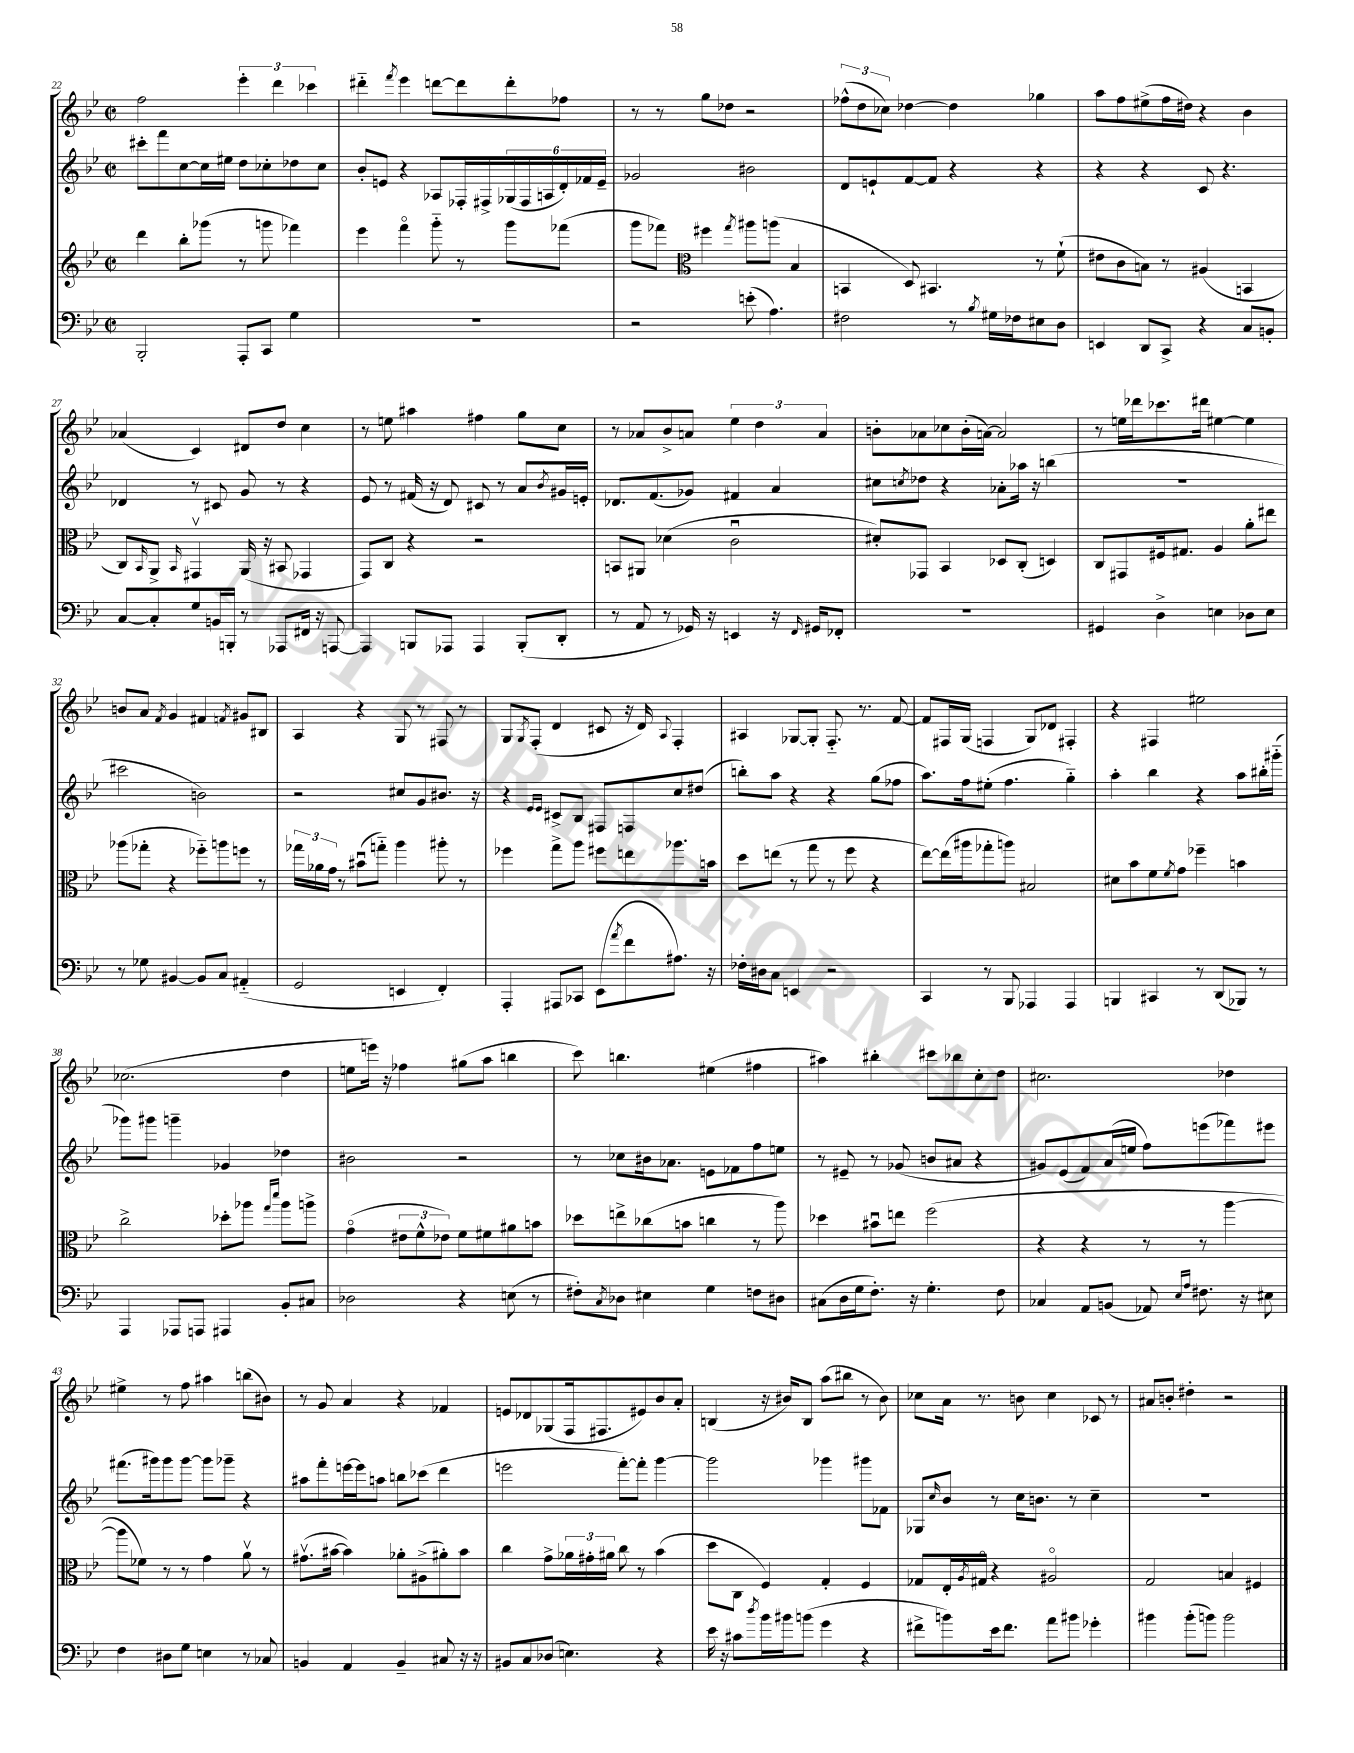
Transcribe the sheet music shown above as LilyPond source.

<<
\new StaffGroup <<
\new Staff = "s0" {
    \clef treble \key bes \major \defaultTimeSignature \time 2/2
    f''2 \tuplet 3/2 { ees'''4-. d'''4 ces'''4 } |
    dis'''4-_ \acciaccatura { f'''8 } ees'''4 d'''8~ d'''8 d'''8-. fes''8 |
    r8 r8 g''8 des''8 r2 |
    \tuplet 3/2 { fes''8-^( d''8 ces''8) } des''4~ des''4 ges''4 |
    a''8 f''8 eis''8->( f''16 dis''16) r4 bes'4 |
    aes'4( c'4) dis'8 d''8 c''4 |
    r8 e''8 ais''4 fis''4 g''8 c''8 |
    r8 aes'8 bes'8-> a'8 \tuplet 3/2 { ees''4 d''4 a'4 } |
    b'8-. aes'8 ces''8 b'16-.( a'16~) a'2 |
    r8 e''16 des'''16 ces'''8. dis'''16 eis''4~ eis''4 |
    b'8 a'8 \acciaccatura { f'8 } g'4 fis'4 \acciaccatura { f'8 } gis'8 bis8 |
    a4 r4 g8 r8 fis8 r8 |
    g8 \acciaccatura { g8 } f8-.( d'4 cis'8 r16 d'16) \appoggiatura { a8 } f4-. |
    ais4 ges8~ ges8-. f8.-_ r8. f'8~ |
    f'8 fis16 g16( f4 g8) des'8 fis4-. |
    r4 fis4 eis''2 |
    ces''2.( d''4 |
    e''8 e'''16) r16 fes''4 gis''8( a''8 b''4 |
    c'''8) b''4. eis''4( fis''4 |
    ais''4) bis''4-. cis'''8 bes''8 c''8-. d''8 |
    cis''2. des''4 |
    eis''4-> r8 f''8 ais''4 b''8( bis'8) |
    r8 g'8 a'4 r4 fes'4 |
    e'8 des'8 ges8( f16 fis8. eis'8) bes'8 a'8-. |
    b4( r16 bis'16) b8 a''8( bis''8 r8 bis'8) |
    ces''8 a'16 r8. b'8 ces''4 ces'8 r8 |
    ais'8 b'8-. dis''4-. r2 \bar "|." |
}
\new Staff = "s1" {
    \clef treble \key bes \major \defaultTimeSignature \time 2/2
    cis'''8-. f'''8 c''8~ c''16 eis''16 d''8 ces''8-. des''8 ces''8 |
    bes'8-. e'8 r4 aes8 fes16-. fis16-> \tuplet 6/4 { ges16( fis16 a16 d'16-.) fes'16 e'16-- } |
    ges'2 bis'2 |
    d'8 e'8-! f'8~ f'8 r4 r4 |
    r4 r4 c'8 r4. |
    des'4 r8 cis'8 g'8 r8 r4 |
    ees'8 r8 fis'16( r16 d'8) cis'8 r8 a'8 \acciaccatura { bes'8 } gis'16 e'16-. |
    des'8. f'8.( ges'8) fis'4 a'4 |
    cis''8 \acciaccatura { c''8 } des''8 r4 aes'8-. aes''16 r16 b''4( |
    R1 |
    cis'''2 b'2) |
    r2 cis''8 g'8 bis'8. r16 |
    r4 \grace { ees'16 ees'16 } cis'8-> bes8 fis8 f8 c''8 dis''8( |
    b''8-.) a''8 r4 r4 g''8( fes''8 |
    a''8.) f''16 eis''8-.( f''4. g''4-_) |
    a''4-. bes''4 r4 a''8 bis''16-. gis'''16-_( |
    ges'''8) gis'''8 g'''4-- ges'4 des''4 |
    bis'2 r2 |
    r8 ces''8 bis'16 aes'8. e'8 fes'8 f''8 e''8 |
    r8 eis'8-- r8 ges'8( b'8 ais'8 r4 |
    gis'8) ees'8( f'8) a'16( e''16 f''8) e'''8( fes'''8) eis'''8 |
    fis'''8.( gis'''16) gis'''8 gis'''8~ gis'''8 ges'''8-- r4 |
    ais''8 f'''8-. e'''16~ e'''16 a''8 b''8 ces'''8( d'''4 |
    e'''2 f'''8~-.) f'''8-. g'''4~ |
    g'''2 ges'''4 gis'''8 fes'8 |
    ges8 \grace { c''16 } bes'8 r8 c''16 b'8. r8 c''4-- |
    R1 \bar "|." |
}
\new Staff = "s2" {
    \clef treble \key bes \major \defaultTimeSignature \time 2/2
    d'''4 bes''8-. ges'''8( r8 g'''8 fes'''4) |
    ees'''4 f'''4\flageolet g'''8-_ r8 g'''8 fes'''8( |
    g'''8 fes'''8) \clef alto fis''4 \acciaccatura { g''8 } ais''8 a''8( bes4 |
    b,4 d8) bis,4. r8 f'8-!( |
    eis'8 c'8 b8) r8 ais4( b,4 |
    c8) \grace { bes,16 } a,8-> \grace { bes,16 } gis,4\upbow a,16( r16 bis,8 ges,4 |
    g,8) c8 r4 r2 |
    b,8 ais,8 des'4( c'2\downbow |
    dis'8-.) ges,8 bes,4 des8 c8-.( d4) |
    c8 gis,8 fis16 gis8. a4 a'8-. eis''8 |
    aes''8( ges''8-. r4 fes''8-_) a''8 f''8 r8 |
    \tuplet 3/2 { ges''16 aes'16 g'16 } r8 bis'8\downbow( g''8-_) a''4 ais''8-. r8 |
    fes''4 g''8-> a''8 fis''8 e''8 aes''8. b'16 |
    d''8 e''8( r8 g''8 r8 f''8 r4 |
    ees''8~) ees''16( ais''16 ges''8-. a''8) bis2 |
    dis'8 bes'8 f'8 \acciaccatura { f'8 } g'8 fes''4-- b'4 |
    c''2-> des''8-. aes''8 \grace { g''16 d'''16 } aes''8 a''8-> |
    g'4\flageolet( \tuplet 3/2 { eis'8 f'8-^ ees'8) } f'8 fis'8 ais'8 b'8 |
    des''8 e''8-> ces''8( b'8 c''4 r8 a''8) |
    des''4 bis'8\downbow e''8 f''2( |
    r4 r4 r8 r8 a''4~ |
    a''8 fes'8) r8 r8 g'4 a'8\upbow r8 |
    gis'8.\upbow( bis'16~ bis'4) aes'8-. ais8->( ais'8-.) bis'8 |
    c''4 g'8-> \tuplet 3/2 { aes'16 gis'16-. ais'16 } c''8 r8 bes'4( |
    d''8 c8 f4) g4-. f4 |
    ges8 ees16-. \acciaccatura { a8 } gis16\flageolet r4 ais2\flageolet |
    g2 b4 fis4 \bar "|." |
}
\new Staff = "s3" {
    \clef bass \key bes \major \defaultTimeSignature \time 2/2
    bes,,2-. a,,8-. c,8 g4 |
    R1 |
    r2 e'8-.( a4.) |
    fis2 r8 \acciaccatura { bes8 } gis16 fes16 eis8 d8 |
    e,4 d,8 c,8-> r4 c8 b,8-. |
    c8~ c8-. g8 b,16 b,,16-. r8 aes,,8 fis,16 r16 a,,8~ |
    a,,4 b,,8 aes,,8 aes,,4 b,,8-.( d,8-. |
    r8 a,8 r8 ges,16) r16 e,4 r16 \grace { f,16 } gis,16 fes,8-. |
    R1 |
    gis,4 d4-> e4 des8 e8 |
    r8 ges8 bis,4~ bis,8 c8 ais,4-_( |
    g,2 e,4 f,4-.) |
    a,,4-. ais,,8 ces,8 ees,8( \acciaccatura { a'8 } f'8 ais8.) r16 |
    fes16-. dis16 c8 e,4 r2 |
    c,4 r8 bes,,8 aes,,4 aes,,4 |
    b,,4 cis,4 r8 d,8( bes,,8) r8 |
    a,,4 aes,,8 a,,8 ais,,4 bes,8-. cis8 |
    des2 r4 e8( r8 |
    fis8-.) \acciaccatura { c8 } des8 eis4 g4 f8 dis8 |
    cis8( d16 g16 f8.-.) r16 g4.-. f8 |
    ces4 a,8 b,8( aes,8) \grace { ees16 a16 } fis8. r16 eis8 |
    f4 dis8 g8 e4 r8 ces8 |
    b,4 a,4 b,4-- cis8 r16 r16 |
    bis,8 c8 des8( e4.) r4 |
    ees'16 r16 cis'8 \acciaccatura { d''8 } bes'16 bis'16 b'8( g'4 r4 |
    fis'8-> b'8) ees'16 fis'8. a'8 bis'8 ges'4-. |
    bis'4 bis'8-.( b'8) b'2 \bar "|." |
}
>>
>>
\layout { \context { \Score currentBarNumber = #22 } }
